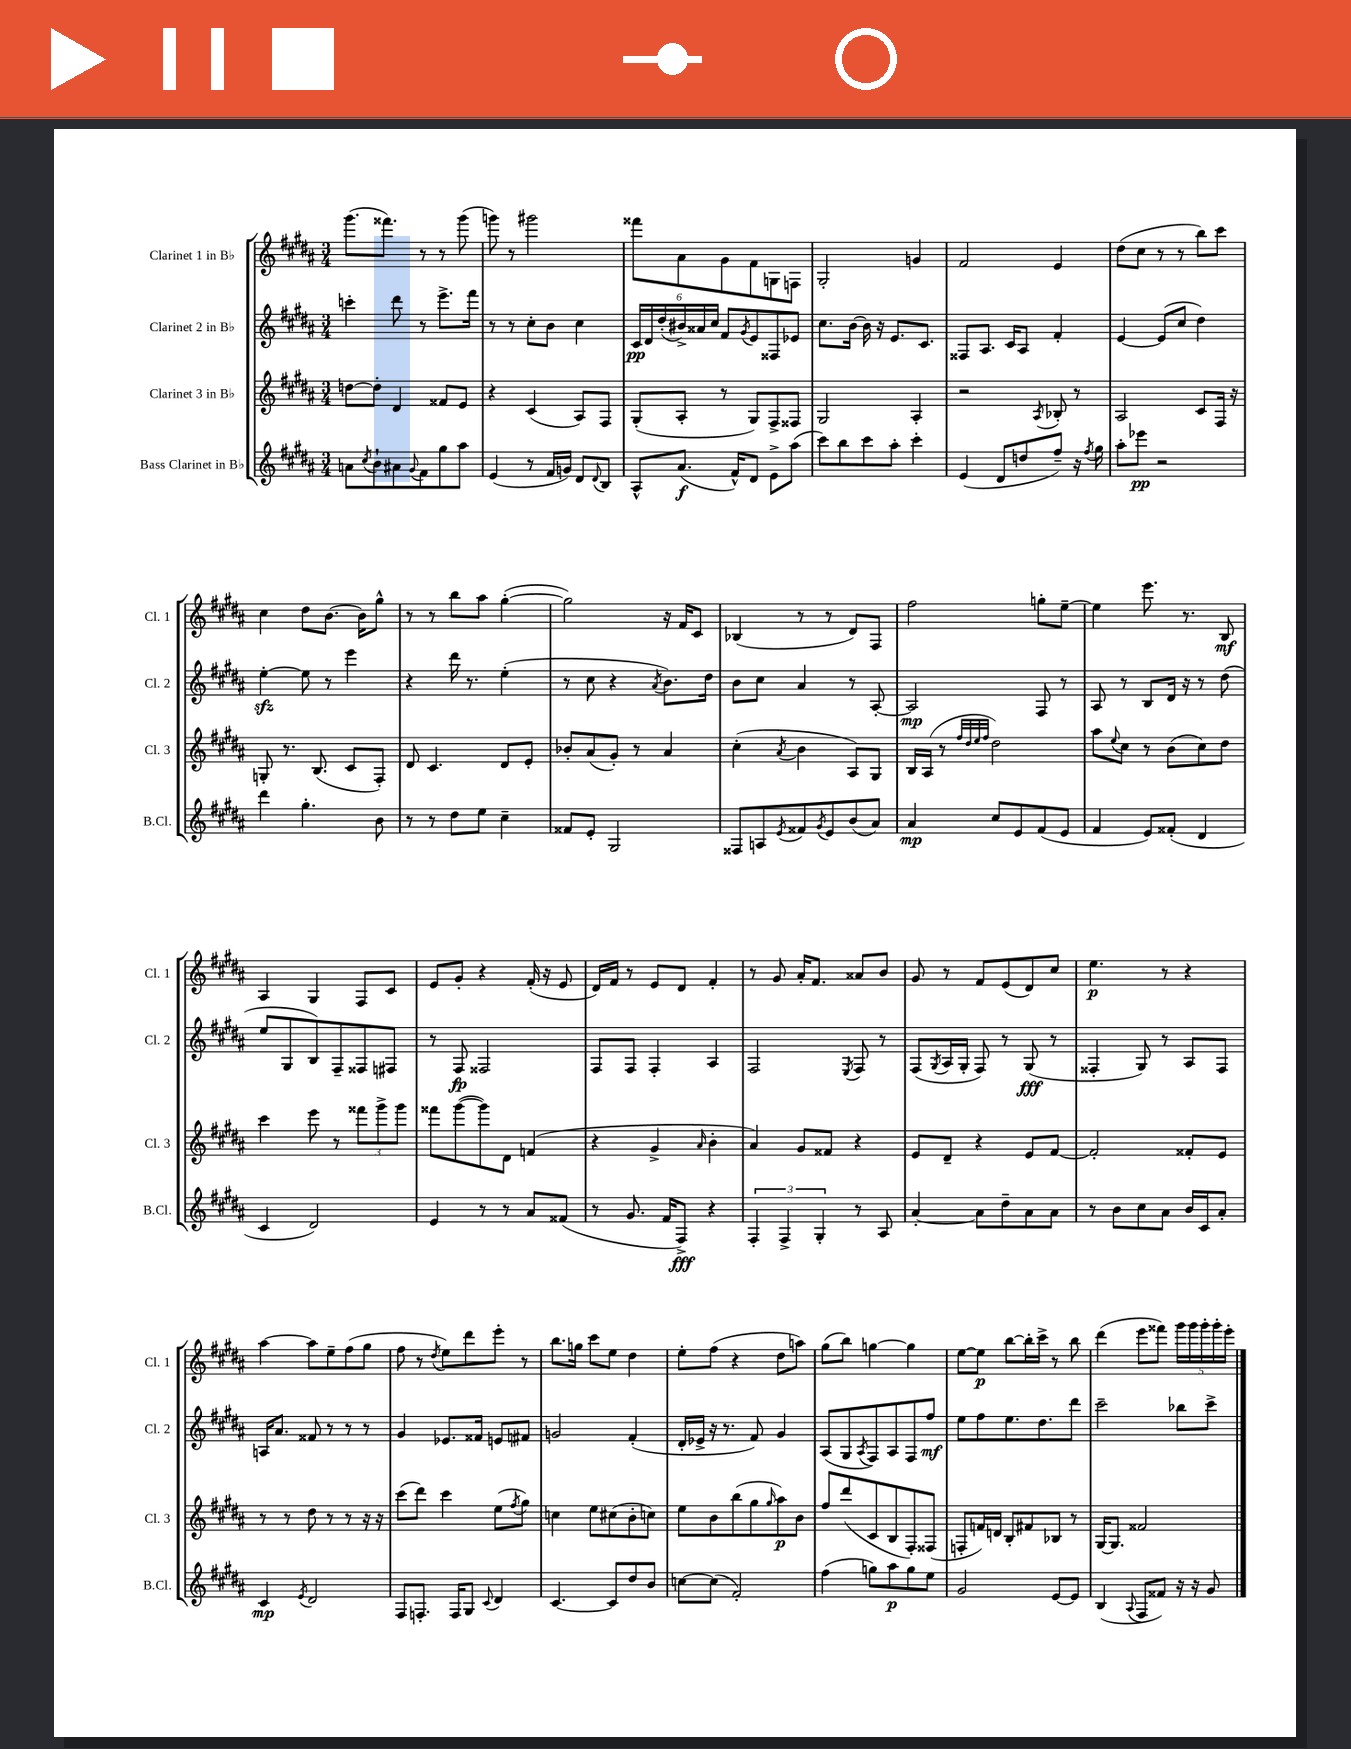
<<
\new StaffGroup <<
\new Staff = "s0" \with { instrumentName = "Clarinet 1 in Bb" shortInstrumentName = "Cl. 1" } {
    \clef treble \key b \major \numericTimeSignature \time 3/4
    gis'''8.( fisis'''8.) r8 r8 gis'''8( |
    g'''8) r8 gis'''2 |
    fisis'''8 ais'8 gis'8 fis'8 g8 f8 |
    gis2-. g'4 |
    fis'2 e'4 |
    dis''8( cis''8 r8 r8 b''8) cis'''8 |
    cis''4 dis''8 b'8.~ b'16 gis''8-^ |
    r8 r8 b''8 ais''8 gis''4~-.( |
    gis''2) r16 fis'16 cis'8 |
    bes4( r8 r8 dis'8) fis8 |
    fis''2 g''8-. e''8~-- |
    e''4 e'''8. r8. b8\mf |
    ais4 gis4 fis8 cis'8 |
    e'8 gis'8-. r4 fis'16-.( r16 e'8 |
    dis'16) fis'16 r8 e'8 dis'8 fis'4-. |
    r8 gis'8 ais'16-. fis'8. aisis'8 b'8 |
    gis'8 r8 fis'8 e'8( dis'8) cis''8 |
    e''4.\p r8 r4 |
    ais''4~ ais''8 e''8-- fis''8( gis''8 |
    fis''8 r8 \acciaccatura { dis''8 } e''8) dis'''8 e'''8-. r8 |
    b''8. g''16 cis'''8 e''8 dis''4 |
    e''8-. fis''8( r4 dis''8 a''8) |
    gis''8( b''8) g''4~ g''4 |
    e''8~ e''8\p b''8~ b''16-. cis'''16-> r8 b''8 |
    dis'''4( e'''8 fisis'''8) \tuplet 5/4 { gis'''16 gis'''16 gis'''16-. gis'''16-. e'''16-. } \bar "|." |
}
\new Staff = "s1" \with { instrumentName = "Clarinet 2 in Bb" shortInstrumentName = "Cl. 2" } {
    \clef treble \key b \major \numericTimeSignature \time 3/4
    c'''4-. dis'''8 r8 e'''8.-> fis'''16 |
    r8 r8 cis''8-. b'8 cis''4 |
    \tuplet 6/4 { cis'16\pp dis'16 dis''16-.( bis'16->) aisis'16 cis''16 } fis'8 \acciaccatura { gis'8 } e'8 fisis8 ees'8 |
    cis''8. b'16~ b'16 r16 e'8. cis'8. |
    fisis8 ais8. cis'16 ais8 fis'4-. |
    e'4~ e'8( cis''8 dis''4) |
    e''4~-.\sfz e''8 r8 e'''4 |
    r4 dis'''16 r8. e''4-.( |
    r8 cis''8 r4 \acciaccatura { ais'8 } b'8.) dis''16 |
    b'8 cis''8 ais'4 r8 ais8~-. |
    ais2\mp fis8 r8 |
    ais8 r8 b8 dis'16 r16 r8 dis''8( |
    e''8 gis8 b8) fis8-- fisis8 fis8 |
    r8 fis8\fp fisis2 |
    fis8 fis8 fis4-. ais4 |
    fis2 \acciaccatura { e8 } fis8 r8 |
    fis8( \acciaccatura { gis8 } ais16 gis16-. fis8) r8 gis8\fff( r8 |
    fisis4-. gis8) r8 ais8 fisis8 |
    a16 ais'8. fisis'8 r8 r8 r8 |
    gis'4 ees'8. fisis'16 e'8 fis'8 |
    g'2 fis'4-.( |
    dis'16-. ees'16-> r16 r8. fis'8) gis'4 |
    ais8( gis8 \acciaccatura { ais8 } fis8) ais8 fis8 fis''8\mf |
    e''8 fis''8 e''8. dis''8. dis'''8 |
    cis'''2-- bes''8 cis'''8-> \bar "|." |
}
\new Staff = "s2" \with { instrumentName = "Clarinet 3 in Bb" shortInstrumentName = "Cl. 3" } {
    \clef treble \key b \major \numericTimeSignature \time 3/4
    d''8~ d''8-. dis'4 fisis'8 e'8 |
    r4 cis'4( ais8) fis8 |
    gis8-.( ais8-. r8 gis8) fis8-> fisis8 |
    gis2 ais4-. |
    r2 \acciaccatura { ais8 } bes8-. r8 |
    ais2 cis'8 fis16 r16 |
    g8-. r8. b8.( cis'8 fis8-.) |
    dis'8 cis'4. dis'8 e'8-. |
    bes'8-. ais'8( gis'8-.) r8 ais'4 |
    cis''4-.( \acciaccatura { ais'8 } b'4 ais8) gis8 |
    b16 ais16( r8 \grace { fis''32 dis''32 e''32 fis''32 } dis''2) |
    ais''8 \appoggiatura { e''8 } cis''8 r8 b'8( cis''8) dis''8 |
    cis'''4 e'''8 r8 \tuplet 3/2 { fisis'''8 gis'''8-> gis'''8 } |
    fisis'''8 gis'''8~( gis'''8) dis'8 f'4( |
    r4 gis'4-> \grace { ais'16 } b'4-. |
    ais'4) gis'8 fisis'8 r4 |
    e'8 dis'8-- r4 e'8 fis'8~ |
    fis'2-. fisis'8-. e'8 |
    r8 r8 dis''8 r8 r8 r16 r16 |
    cis'''8( dis'''8) cis'''4 e''8( \acciaccatura { fis''8 } gis''8) |
    c''4 e''8 cis''8( b'8-. c''8) |
    e''8 b'8 b''8( gis''8 \grace { gis''16 } ais''8\p) b'8 |
    fis''8 dis'''8( cis'8 b8 fis8-.) fisis8( |
    f8-. f'16) d'16 b8-. fis'8 bes8 r8 |
    gis16~ gis8. fisis'2 \bar "|." |
}
\new Staff = "s3" \with { instrumentName = "Bass Clarinet in Bb" shortInstrumentName = "B.Cl." } {
    \clef treble \key b \major \numericTimeSignature \time 3/4
    a'8 \acciaccatura { cis''8 } b'8-! ais'8 \appoggiatura { gis'8 } fis'8 gis''8 ais''8 |
    e'4( r8 fis'16 g'16) dis'8 \appoggiatura { dis'8 } b8 |
    ais8-^ ais'8.\f( fis'16-^) dis'8 e'8-> ais''8( |
    cis'''8) b''8 cis'''8 ais''8-. cis'''4-. |
    e'4( dis'8 d''8 fis''8--) r16 \acciaccatura { fis''8 } gis''16 |
    ais''8-. ees'''8\pp r2 |
    dis'''4 gis''4.-. b'8 |
    r8 r8 dis''8 e''8 cis''4-- |
    fisis'8 e'8-. gis2 |
    fisis8 a8 \acciaccatura { e'8 } fisis'8 \acciaccatura { gis'8 } e'8 b'8( ais'8) |
    ais'4\mp cis''8 e'8 fis'8( e'8 |
    fis'4 e'8) fisis'8-.( dis'4 |
    cis'4 dis'2) |
    e'4 r8 r8 ais'8 fisis'8( |
    r8 gis'8. fis'16 fis8->\fff) r4 |
    \tuplet 3/2 { fis4-. fis4-> gis4-. } r8 ais8 |
    ais'4~-. ais'8 dis''8-- ais'8 ais'8 |
    r8 b'8 cis''8 ais'8 b'16 cis'16 ais'8-. |
    cis'4\mp \acciaccatura { e'8 } dis'2 |
    fis8 f8.-. f16 gis8 \appoggiatura { cis'8 } dis'4 |
    cis'4.~ cis'8 dis''8 b'8 |
    c''8~ c''8( fis'2-.) |
    fis''4( g''8) ais''8\p g''8 e''8 |
    gis'2 e'8~ e'8 |
    b4( \appoggiatura { ais8 } fis8 fisis'8) r16 r16 gis'8 \bar "|." |
}
>>
>>
\layout { \context { \Score \remove "Bar_number_engraver" } }
